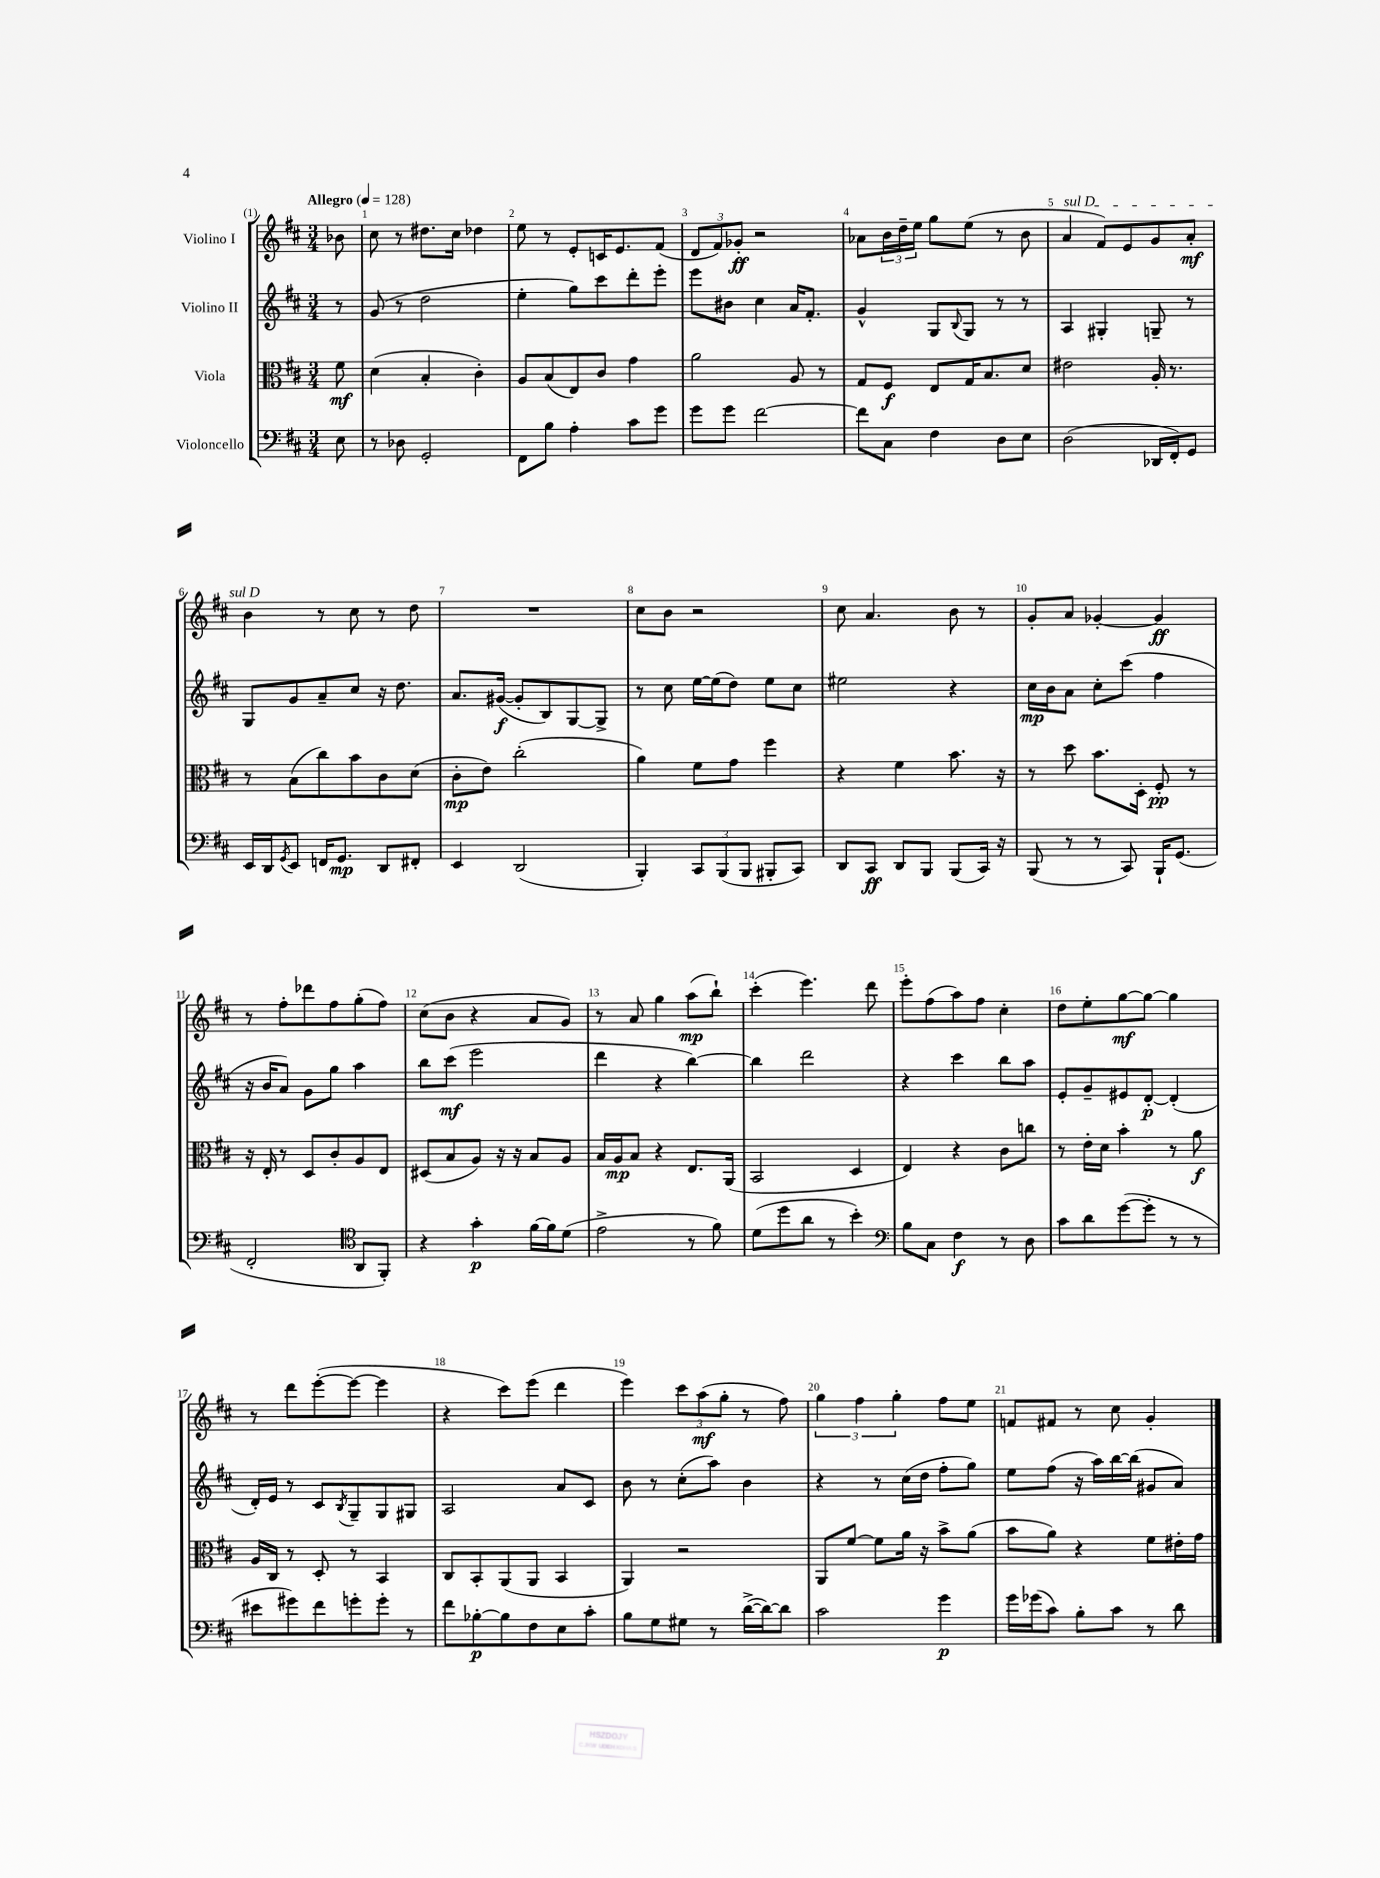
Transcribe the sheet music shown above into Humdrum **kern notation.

**kern	**kern	**kern	**kern
*staff4	*staff3	*staff2	*staff1
*clefF4	*clefC3	*clefG2	*clefG2
*k[f#c#]	*k[f#c#]	*k[f#c#]	*k[f#c#]
*M3/4	*M3/4	*M3/4	*M3/4
*MM128	*MM128	*MM128	*MM128
8E	8f#	8r	8b-
=	=	=	=
8r	(4d	(8g	8cc#
8D-	.	8r	8r
2GG'	4B'	2dd	8.dd#
.	.	.	16cc#
.	4c#')	.	4dd-
=	=	=	=
8FF#	8A	4ee'	8ee
8B	(8B	.	8r
4A'	8E)	8gg)	8e'
.	8c#	8ccc#	16c
.	.	.	8.e
8c#	4g	8ddd'	.
8g	.	8eee'	(8f#
=	=	=	=
8g	2a	8eee	12d
.	.	.	12f#)
8g	.	8b#	.
.	.	.	12g-'
[2f#	.	4cc#	2r
.	8A	16a	.
.	.	8.f#'	.
.	8r	.	.
=	=	=	=
8f#]	8G	4g^^	8a-
8C#	8F#	.	24b
.	.	.	24dd~
.	.	.	24ee
4F#	8E	8G	8gg
.	.	8qqB	.
.	16G	8G	(8ee
.	8.B	.	.
8D	.	8r	8r
8E	8d	8r	8b
=	=	=	=
(2D	2e#	4A	4a
.	.	4G#'	8f#)
.	.	.	8e
16DD-	16A'	8G~	8g
16FF#')	8.r	.	.
8GG	.	8r	8a'
=	=	=	=
16EE	8r	8G	4b
16DD	.	.	.
8qGG	.	.	.
8EE	(8B	8g	.
16FF	8cc#)	8a~	8r
8.GG	.	.	.
.	8b	8cc#	8cc#
8DD	8c#	16r	8r
.	.	8.dd	.
8FF#'	(8d	.	8dd
=	=	=	=
4EE	8c#'	8.a	2.r
.	8e)	.	.
.	.	([16g#	.
(2DD	(2cc#'	8g#']	.
.	.	8B)	.
.	.	[8G	.
.	.	8G^]	.
=	=	=	=
4BBB')	4a)	8r	8cc#
.	.	8cc#	8b
12CC#	8f#	[16ee	2r
.	.	(16ee]	.
(12BBB	.	.	.
.	8g	8dd)	.
12BBB	.	.	.
8BBB#'	4ff#	8ee	.
8CC#)	.	8cc#	.
=	=	=	=
8DD	4r	2ee#	8cc#
8CC#	.	.	4.a
8DD	4f#	.	.
8BBB	.	.	.
(8BBB	8.b	4r	8b
16CC#)	.	.	8r
16r	16r	.	.
=	=	=	=
(8BBB	8r	16cc#	8g'
.	.	16b	.
8r	8dd	8a	8a
8r	8.b	8cc#'	[4g-'
8CC#)	.	(8ccc#	.
.	16D'	.	.
16BBB`	8F#'	4ff#	4g-]
(8.GG	.	.	.
.	8r	.	.
=	=	=	=
2FF#'	16r	16r	8r
.	16E'	16b	.
.	8r	8a)	8ff#'
.	8D	8g	8ddd-
.	8c#'	8gg	8ff#
*clefC4	*	*	*
8AA	8A	4aa	(8gg'
8FF#')	8E	.	8ff#)
=	=	=	=
4r	(8D#	8bb	(8cc#
.	8B	(8ccc#	8b
4g'	8A)	2eee	4r
.	16r	.	.
.	16r	.	.
[16f#	8B	.	8a
16f#]	.	.	.
(8d	8A	.	8g)
=	=	=	=
2e^	16B	4ddd	8r
.	16A	.	.
.	8B	.	8a
.	4r	4r	4gg
8r	8.E	[4bb)	(8aa
8f#)	.	.	8bb`)
.	(16AA	.	.
=	=	=	=
(8d	2BB	4bb]	(4ccc#'
8dd	.	.	.
8a	.	2ddd	4.eee)
8r	.	.	.
4b')	4D	.	.
.	.	.	8ddd
=	=	=	=
*clefF4	*	*	*
8B	4E)	4r	8eee'
8C#	.	.	(8ff#
4F#	4r	4ccc#	8aa)
.	.	.	8ff#
8r	8c#	8bb	4cc#'
8D	8cc	8aa	.
=	=	=	=
8c#	8r	8e'	8dd
8d	16e'	8g~	8ee'
.	16d	.	.
([8g	4b'	8e#	[8gg
8g']	.	[8d'	8gg_
8r	8r	(4d']	4gg]
8r	8a	.	.
=	=	=	=
8e#	16A	16d')	8r
.	16C#	16e	.
8g#)	8r	8r	8ddd
8f#	8D'	8c#	([8eee'
.	.	8qB	.
8g'	8r	8G~	8eee_
8g'	4BB	8G	4eee]
8r	.	8G#	.
=	=	=	=
8f#	8C#	2A	4r
[8B-'	8BB'	.	.
8B-]	(8AA	.	8ccc#)
8F#	8AA	.	(8eee
8E	4BB	8a	4ddd
8c#'	.	8c#	.
=	=	=	=
8B	4AA)	8b	4eee)
8G	.	8r	.
8G#	2r	(8cc#'	12ccc#
.	.	.	(12aa
8r	.	8aa)	.
.	.	.	12gg'
([16d^	.	4b	8r
16d_)	.	.	.
8d]	.	.	8ff#)
=	=	=	=
2c#	8AA	4r	6gg
.	[8f#	.	.
.	.	.	6ff#
.	8f#]	8r	.
.	.	.	6gg'
.	16a	(16cc#	.
.	16r	16dd	.
4g	8b^	8ff#'	8ff#
.	(8a	8gg)	8ee
=	=	=	=
16g	8b	8ee	8f
(16g-	.	.	.
8c#)	8a)	(8ff#	8f#
8B'	4r	16r	8r
.	.	16aa)	.
8c#	.	[16bb	8cc#
.	.	(16bb]	.
8r	8f#	8g#	4g'
8d	16e#'	8a)	.
.	16g	.	.
==	==	==	==
*-	*-	*-	*-
